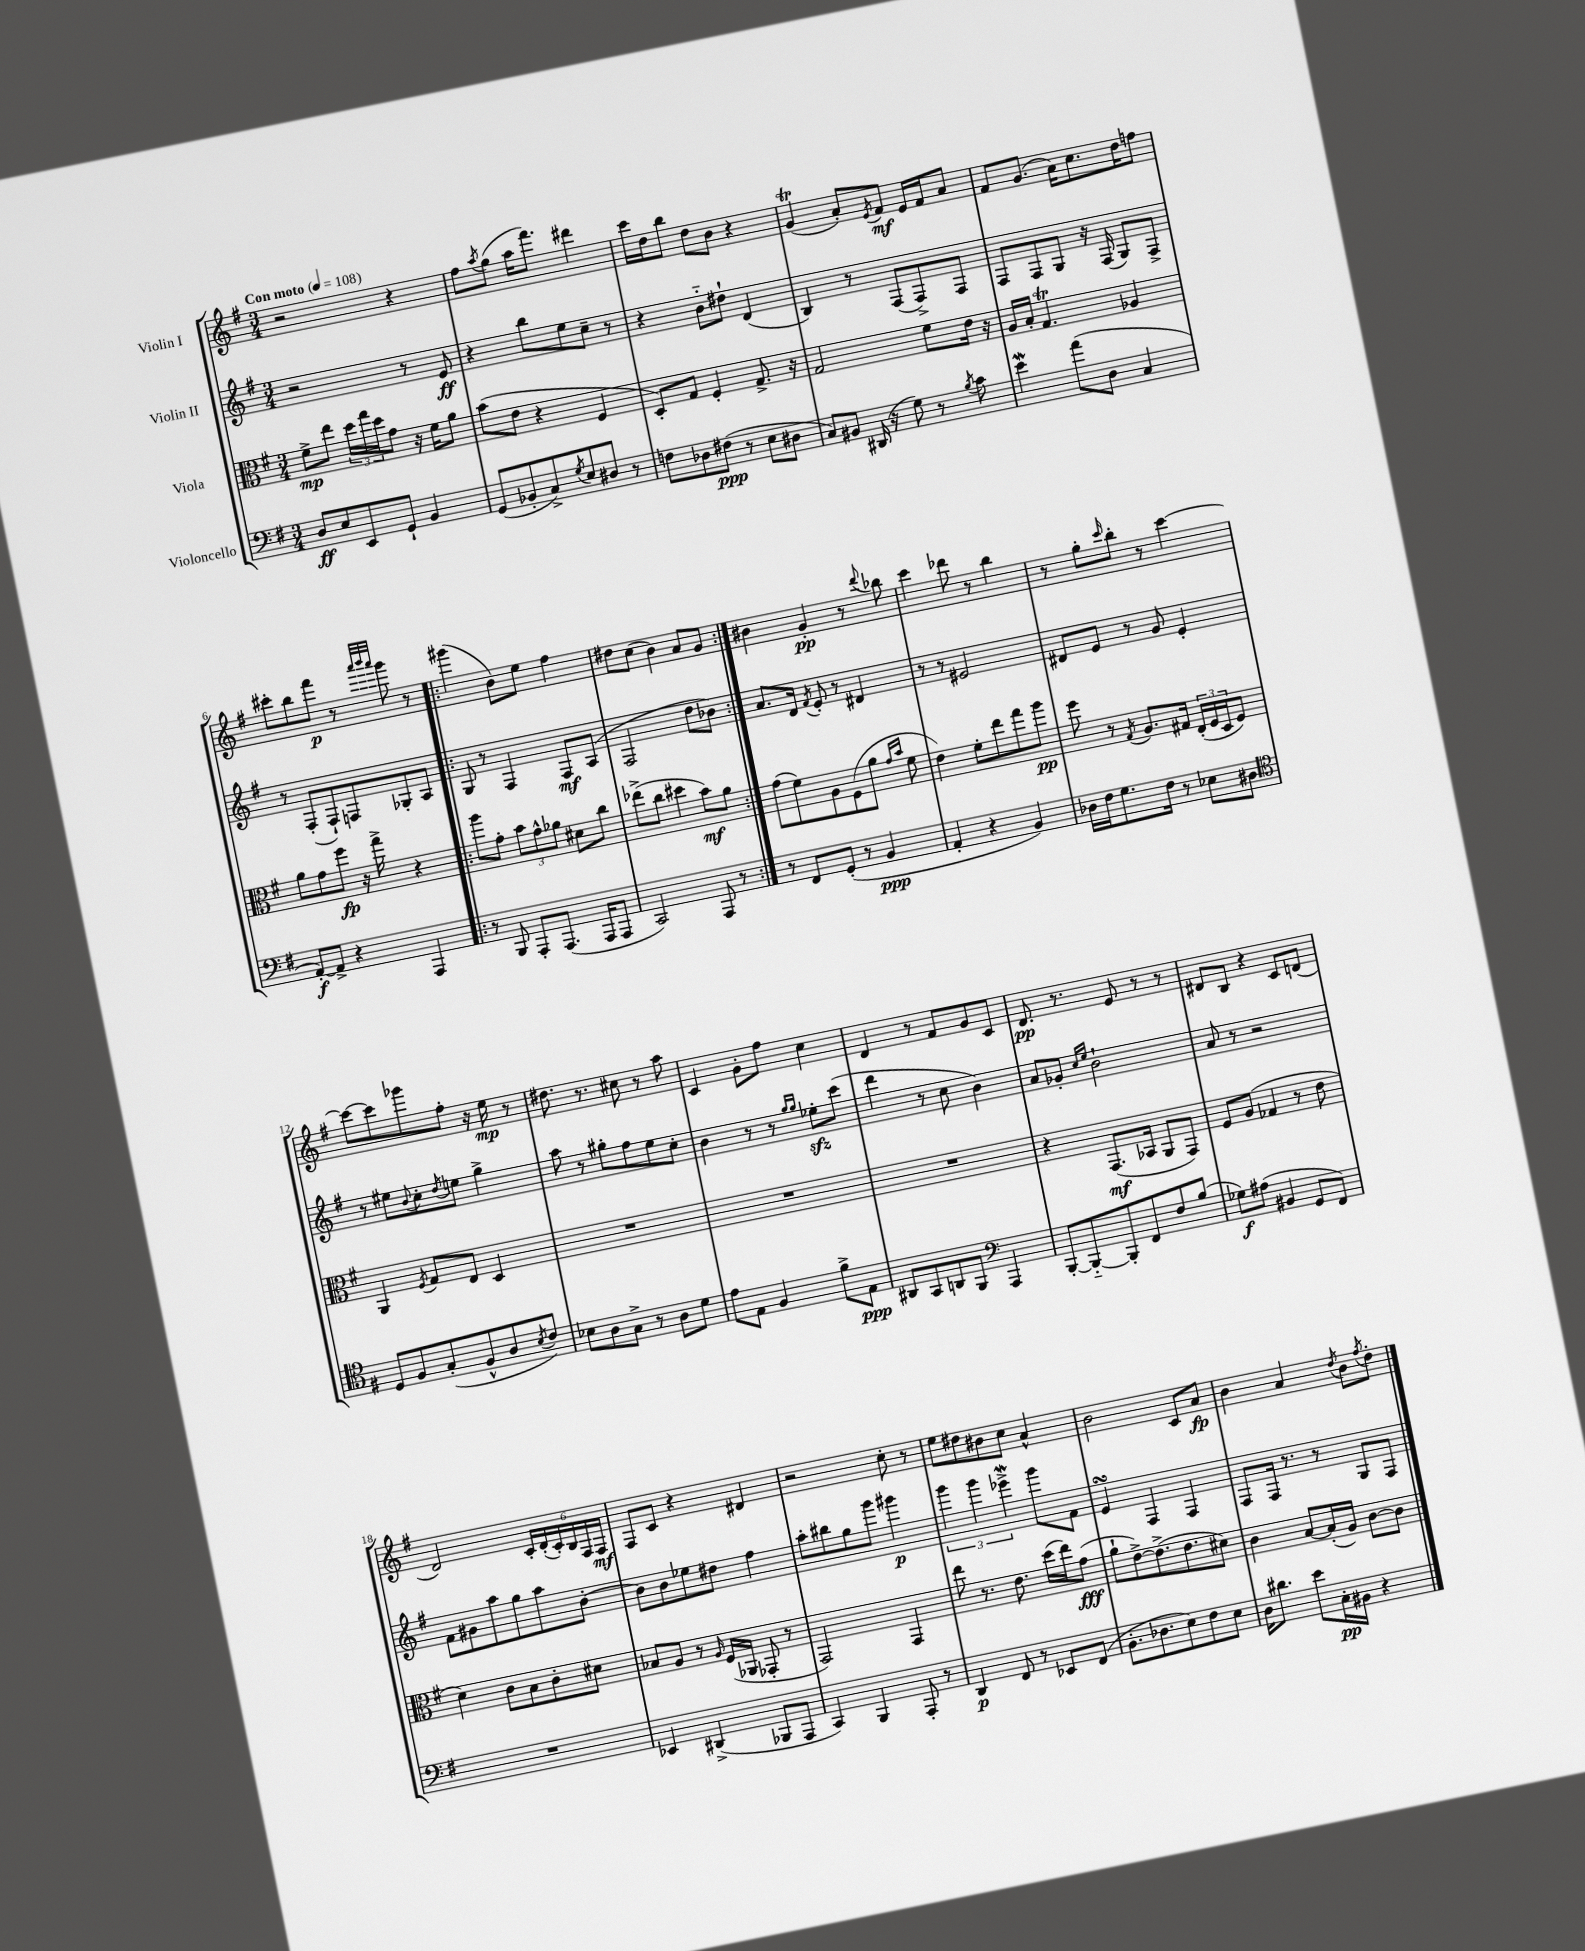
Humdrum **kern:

**kern	**dynam	**kern	**dynam	**kern	**dynam	**kern	**dynam
*part4	*part4	*part3	*part3	*part2	*part2	*part1	*part1
*staff4	*staff4	*staff3	*staff3	*staff2	*staff2	*staff1	*staff1
*I"Violoncello	*	*I"Viola	*	*I"Violin II	*	*I"Violin I	*
*clefF4	*	*clefC3	*	*clefG2	*	*clefG2	*
*k[f#]	*	*k[f#]	*	*k[f#]	*	*k[f#]	*
*M3/4	*	*M3/4	*	*M3/4	*	*M3/4	*
*MM108	*	*MM108	*	*MM108	*	*MM108	*
=1	=1	=1	=1	=1	=1	=1	=1
!	!	!	!	!	!	!LO:TX:a:B:t=Con moto	!
8D/L	ff	8f#^\L	mp	2r	.	2r	.
8E/	.	8ee\J	.	.	.	.	.
8EE/	.	24dd\LL	.	.	.	.	.
.	.	24gg\	.	.	.	.	.
.	.	24dd\J	.	.	.	.	.
8GG`/J	.	8g\J	.	.	.	.	.
4BB/	.	16r	.	8r	.	4r	.
.	.	16f#\KL	.	.	.	.	.
.	.	8a\J	.	8e/	ff	.	.
=2	=2	=2	=2	=2	=2	=2	=2
(8GG/L	.	(8b\L	.	4r	.	8ff#\L	.
.	.	.	.	.	.	8qaa/	.
8BB-X'/	.	8e\J	.	.	.	(8gg\J	.
8C^/)	.	4r	.	8bb\L	.	16aa\KL	.
.	.	.	.	.	.	8.fff#\J)	.
8qG/	.	.	.	.	.	.	.
8E/	.	.	.	8ee\	.	.	.
8D#X/J	.	4F#/	.	8cc~\J	.	4ddd#X\	.
8r	.	.	.	8r	.	.	.
=3	=3	=3	=3	=3	=3	=3	=3
8Fn\L	.	8D'/L)	.	4r	.	16ccc\LL	.
.	.	.	.	.	.	16dd\J	.
8D-X\	.	8G/J	.	.	.	8bb\J	.
(8F#X\J	ppp	4F#'/	.	8b\L	.	8dd\L	.
8r	.	.	.	8dd#X`\J	.	8b\J	.
8E\L	.	8.G^/	.	(4d/	.	4r	.
8D#X\J	.	.	.	.	.	.	.
.	.	16r	.	.	.	.	.
=4	=4	=4	=4	=4	=4	=4	=4
8C/L)	.	2G/	.	4B/)	.	(4gT/	.
8BB#X/J	.	.	.	.	.	.	.
(16DD#X/	.	.	.	8r	.	8a'/L)	.
16r	.	.	.	.	.	.	.
.	.	.	.	.	.	8qe/	.
8G\)	.	.	.	(8F#/L	.	8f#/J	mf
8r	.	8f#\L	.	8F#^/)	.	16e/LL	.
.	.	.	.	.	.	16f#/J	.
8qB/	.	.	.	.	.	.	.
8c\	.	16e\Jk	.	8F#/J	.	8a/J	.
.	.	16r	.	.	.	.	.
=5	=5	=5	=5	=5	=5	=5	=5
4eW\	.	16A/LL	.	8F#/L	.	8f#/L	.
.	.	16B'/JJ	.	.	.	.	.
.	.	4.GT/	.	8F#/	.	(8.g/J	.
(8a\L	.	.	.	8G/J	.	.	.
.	.	.	.	.	.	16a\KL)	.
8D\J	.	.	.	16r	.	8.cc\	.
.	.	.	.	(16F#/	.	.	.
4C/	.	4A-X/	.	8G/L)	.	.	.
.	.	.	.	.	.	16dd\K	.
.	.	.	.	8F#^/J	.	8ffn\J	.
!!LO:LB:g=z
=6	=6	=6	=6	=6	=6	=6	=6
[8AA'/L)	f	8a\L	.	8r	.	8ccc#X'\L	.
8AA^/J]	.	8g\	.	(8F#'/L	.	8bb\	.
4r	.	8ff#\J	fp	8F#`/)	.	8fff#\J	p
.	.	16r	.	8Fn/	.	8r	.
.	.	16gg^\	.	.	.	.	.
.	.	.	.	.	.	32qqaaa/LLL	.
.	.	.	.	.	.	32qqbbb/	.
.	.	.	.	.	.	32qqaaa/JJJ	.
4AAA/	.	4r	.	8G-X'/	.	8ggg\	.
.	.	.	.	8A/J	.	8r	.
=7!|:	=7!|:	=7!|:	=7!|:	=7!|:	=7!|:	=7!|:	=7!|:
8r	.	8aa\L	.	8G/	.	(4ggg#X\	.
8BBB/	.	8g'\J	.	8r	.	.	.
8AAA'/L	.	12b\L	.	4F#/	.	8b\L)	.
.	.	12g^^\	.	.	.	.	.
(8.AAA/J	.	.	.	.	.	8ee\J	.
.	.	12a-X\J	.	.	.	.	.
.	.	8d#X\L	.	8F#/L	mf	4ff#\	.
16AAA/KL	.	.	.	.	.	.	.
8AAA/J	.	8cc\J	.	(8A/J	.	.	.
=8	=8	=8	=8	=8	=8	=8	=8
2CC/)	.	(8ee-X^\L	.	2F#/	.	8dd#X\L	.
.	.	8cc\J	.	.	.	(8cc\J	.
.	.	4dd#X\	.	.	.	4b\)	.
8AAA/	.	8b\L)	mf	8dd\L	.	8a/L	.
8r	.	8a\J	.	8b-X\J)	.	8g/J	.
=9:|!	=9:|!	=9:|!	=9:|!	=9:|!	=9:|!	=9:|!	=9:|!
8r	.	(8g\L	.	8.a/L	.	4b#X\	.
8FF#/L	.	8f#\)	.	.	.	.	.
.	.	.	.	16d/Jk	.	.	.
.	.	.	.	8qf#/	.	.	.
(8GG'/J	.	8A\	.	8e'/	.	4g'/	pp
8r	.	(8F#\	.	8r	.	.	.
4BB/	ppp	8a\J	.	4d#X/	.	8r	.
.	.	16qqg/LL	.	.	.	.	.
.	.	16qqb/JJ	.	.	.	8qqddd/	.
.	.	8f#\	.	.	.	8bb-X\	.
=10	=10	=10	=10	=10	=10	=10	=10
4AA'/	.	4e\)	.	8r	.	4ccc\	.
.	.	.	.	8r	.	.	.
4r	.	8f#'\L	.	2e#X/	.	8ddd-X\	.
.	.	8ee\	.	.	.	8r	.
4BB/)	.	8gg\	.	.	.	4bb\	.
.	.	8aa\J	pp	.	.	.	.
=11	=11	=11	=11	=11	=11	=11	=11
16D-X\LL	.	8ff#\	.	8d#X/L	.	8r	.
16F#\J	.	.	.	.	.	.	.
8.G\	.	8r	.	8e/J	.	8gg'\L	.
.	.	8qG/	.	.	.	16qqccc/	.
.	.	8.A/L	.	8r	.	8bb'\J	.
16F#\Jk	.	.	.	.	.	.	.
8r	.	.	.	8g/	.	8r	.
.	.	16G#X/Jk	.	.	.	.	.
8E-X\L	.	(24E'/LL	.	4e'/	.	[4ccc\	.
.	.	24F#/	.	.	.	.	.
.	.	24D/J	.	.	.	.	.
8D#X\J	.	8F#/J)	.	.	.	.	.
!!LO:LB:g=z
=12	=12	=12	=12	=12	=12	=12	=12
*clefC4	*	*	*	*	*	*	*
8D/L	.	4AA/	.	8r	.	8ccc\L_	.
8F#/	.	.	.	8ee#X\L	.	8ccc\]	.
.	.	8qF#/	.	8qqb/	.	.	.
(8G'/	.	8G/L	.	8cc'\	.	8ggg-X\	.
.	.	.	.	8qdd/	.	.	.
8F#^^/	.	8E/J	.	8een\J	.	8ff#'\J	.
8A/	.	4D/	.	4gg^\	.	16r	.
.	.	.	.	.	.	16ee\	mp
8qB/	.	.	.	.	.	.	.
8c/J)	.	.	.	.	.	8r	.
=13	=13	=13	=13	=13	=13	=13	=13
8B-X\L	.	2.r	.	8aa\	.	8.dd#X\	.
8A\	.	.	.	8r	.	.	.
.	.	.	.	.	.	8.r	.
8G^\J	.	.	.	8gg#X'\L	.	.	.
8r	.	.	.	8ff#\	.	8cc#X\	.
8A\L	.	.	.	8ee\	.	8r	.
8d\J	.	.	.	8cc'\J	.	8aa\	.
=14	=14	=14	=14	=14	=14	=14	=14
8e\L	.	2.r	.	4b\	.	4c/	.
8E\J	.	.	.	.	.	.	.
4F#/	.	.	.	8r	.	8g'\L	.
.	.	.	.	8r	.	8ff#\J	.
.	.	.	.	16qqgg/LL	.	.	.
.	.	.	.	16qqgg/JJ	.	.	.
8f#^\L	.	.	.	8ee-Xzz'\L	.	4cc\	.
8E\J	ppp	.	.	(8ccc\J	.	.	.
=15	=15	=15	=15	=15	=15	=15	=15
8AA#X/L	.	2.r	.	4ddd\	.	4d/	.
8GG/	.	.	.	.	.	.	.
8AAn/	.	.	.	8r	.	8r	.
8FF#/J	.	.	.	8cc\	.	8f#/L	.
*clefF4	*	*	*	*	*	*	*
4AAA/	.	.	.	4b\)	.	8g/	.
.	.	.	.	.	.	8c/J	.
=16	=16	=16	=16	=16	=16	=16	=16
[8BBB'/L	.	4r	.	8a/L	.	8.d/	pp
8BBB/_	.	.	.	8g-X'/J	.	.	.
.	.	.	.	.	.	8.r	.
.	.	.	.	16qqcc/LL	.	.	.
.	.	.	.	16qqee/JJ	.	.	.
8BBB'/]	.	(8.GG/L	mf	2b`\	.	.	.
8FF#/	.	.	.	.	.	8e/	.
.	.	16BB-X/Jk	.	.	.	.	.
8F#/	.	8AA/L	.	.	.	8r	.
(8B/J	.	8GG/J)	.	.	.	8r	.
=17	=17	=17	=17	=17	=17	=17	=17
8G-X\L)	f	8F#/L	.	8a/	.	8d#X/L	.
(8A#X\J	.	(8A/J	.	8r	.	8B/J	.
4BB#X/	.	4G-X/	.	2r	.	4r	.
8GG/L	.	8r	.	.	.	8c/L	.
8FF#/J)	.	8e\	.	.	.	(8dn/J	.
!!LO:LB:g=z
=18	=18	=18	=18	=18	=18	=18	=18
2.r	.	4d\)	.	8f#\L	.	2d/)	.
.	.	.	.	8g#X\	.	.	.
.	.	8c\L	.	8aa\	.	.	.
.	.	8B\	.	8gg\	.	.	.
.	.	8c'\	.	8aa\	.	24c'/LL	.
.	.	.	.	.	.	(24d'/	.
.	.	.	.	.	.	24c'/)	.
.	.	8d#X\J	.	[8b'\J	.	24B/	.
.	.	.	.	.	.	24F#/	.
.	.	.	.	.	.	24F#/JJ	mf
=19	=19	=19	=19	=19	=19	=19	=19
4EE-X/	.	8B-X/L	.	8b\L]	.	8F#/L	.
.	.	8A/J	.	8b\	.	8c/J	.
(4DD#X^/	.	8r	.	8ee-X\	.	4r	.
.	.	16qqA/	.	.	.	.	.
.	.	(16F#/LL	.	8dd#X\J	.	.	.
.	.	16AA-X/JJ	.	.	.	.	.
8BBB-X/L	.	8GG-X'/	.	4ff#\	.	4d#X/	.
8AAA/J	.	8r	.	.	.	.	.
=20	=20	=20	=20	=20	=20	=20	=20
4CC/)	.	2GG/)	.	8aa'\L	.	2r	.
.	.	.	.	8bb#X\	.	.	.
4BBB/	.	.	.	8gg\	.	.	.
.	.	.	.	8ggg\J	.	.	.
8AAA'/	.	4GG/	.	4ggg#X\	p	8cc'\	.
8r	.	.	.	.	.	8r	.
=21	=21	=21	=21	=21	=21	=21	=21
4DD/	p	8ee\	.	6ggg\	.	8ee\L	.
.	.	8.r	.	.	.	8dd#X\	.
.	.	.	.	6ggg\	.	.	.
8FF#/	.	.	.	.	.	8b#X\	.
.	.	8.e\	.	.	.	.	.
.	.	.	.	6eee-Xw^\	.	.	.
8r	.	.	.	.	.	8cc\J	.
8EE-X/L	.	(16dd\LL	.	8ggg\L	.	4a^^/	.
.	.	16ee\J)	.	.	.	.	.
(8FF#/J	.	(8g\J	fff	8f#\J	.	.	.
=22	=22	=22	=22	=22	=22	=22	=22
8.BB'\L	.	8a`\L	.	4esSSS/	.	2b\	.
.	.	[8e^\)	.	.	.	.	.
8.D-X\	.	.	.	.	.	.	.
.	.	(8.e^\]	.	4F#/	.	.	.
8E\)	.	.	.	.	.	.	.
.	.	8.e\	.	.	.	.	.
8F#\	.	.	.	4F#/	.	8c/L	.
8E\J	.	8d#X\J)	.	.	.	8a/J	fp
=23	=23	=23	=23	=23	=23	=23	=23
16D\KL	.	4c\	.	8F#/L	.	4b\	.
8.d#X\J	.	.	.	.	.	.	.
.	.	.	.	16F#/Jk	.	.	.
.	.	.	.	8.r	.	.	.
8e\L	.	[8B/L	.	.	.	4a/	.
16C'\L	pp	(16B'/L]	.	8r	.	.	.
16BB#X\JJ	.	16A/JJ)	.	.	.	.	.
.	.	.	.	.	.	8qdd/	.
4r	.	[8c\L	.	8G/L	.	8b\L	.
.	.	.	.	.	.	8qff#/	.
.	.	8c\J]	.	8F#/J	.	8dd'\J	.
==	==	==	==	==	==	==	==
*-	*-	*-	*-	*-	*-	*-	*-
